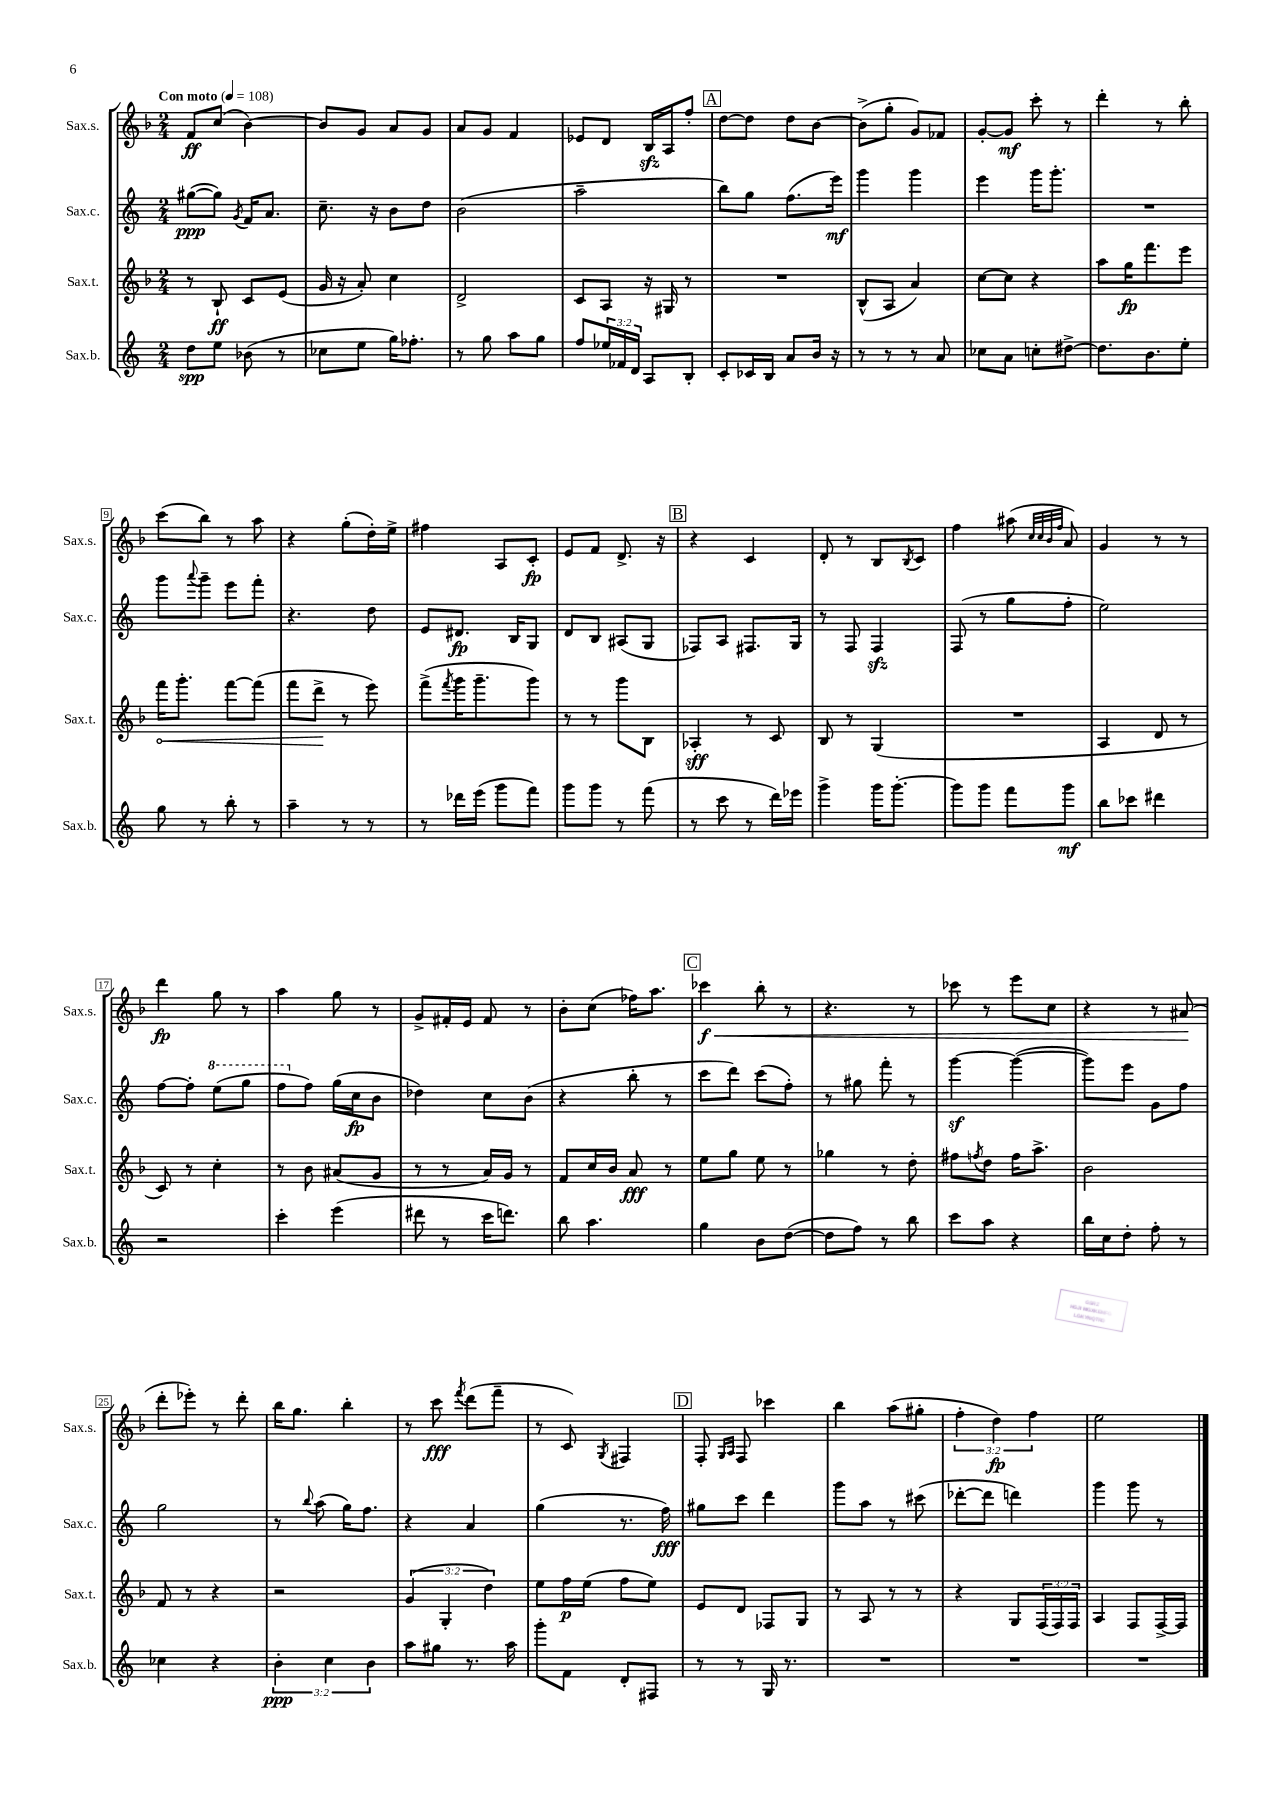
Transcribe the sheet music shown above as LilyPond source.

<<
\new StaffGroup <<
\new Staff = "s0" \with { instrumentName = "Sax.s." shortInstrumentName = "Sax.s." } {
    \clef treble \key f \major \numericTimeSignature \time 2/4 \override Staff.TupletNumber.text = #tuplet-number::calc-fraction-text \tempo "Con moto" 4 = 108
    f'8\ff c''8( bes'4~) |
    bes'8 g'8 a'8 g'8 |
    a'8 g'8 f'4 |
    ees'8 d'8 bes16\sfz a16 f''8-. |
    \mark \markup { \box "A" } d''8~ d''8 d''8 bes'8~ |
    bes'8->( g''8-. g'8) fes'8 |
    g'8~-. g'8\mf c'''8-. r8 |
    d'''4-. r8 bes''8-. |
    c'''8( bes''8) r8 a''8 |
    r4 g''8-.( d''16-.) e''16-> |
    fis''4 a8 c'8-.\fp |
    e'8 f'8 d'8.-> r16 |
    \mark \markup { \box "B" } r4 c'4 |
    d'8-. r8 bes8 \acciaccatura { bes8 } c'8 |
    f''4 ais''8( \grace { c''32 c''32 bes'32 f''32 } a'8) |
    g'4 r8 r8 |
    d'''4\fp g''8 r8 |
    a''4 g''8 r8 |
    g'8-> fis'16-. e'16 fis'8 r8 |
    bes'8-. c''8( fes''16) a''8. |
    \mark \markup { \box "C" } ces'''4\f\< bes''8-. r8 |
    r4. r8 |
    ces'''8 r8 e'''8 c''8 |
    r4 r8 ais'8\!( |
    d'''8-. ees'''8-.) r8 d'''8-. |
    bes''16 g''8. bes''4-. |
    r8 c'''8\fff \acciaccatura { f'''8 } d'''8( f'''8-- |
    r8 c'8) \acciaccatura { g8 } fis4 |
    \mark \markup { \box "D" } f8-. \grace { g16 a16 } f8 ces'''4 |
    bes''4 a''8( gis''8-. |
    \tuplet 3/2 { f''4-. d''4\fp) f''4 } |
    e''2 \bar "|." |
}
\new Staff = "s1" \with { instrumentName = "Sax.c." shortInstrumentName = "Sax.c." } {
    \clef treble \key c \major \numericTimeSignature \time 2/4
    gis''8~\ppp( gis''8) \acciaccatura { g'8 } f'16 a'8. |
    c''8.-- r16 b'8 d''8 |
    b'2( |
    a''2-- |
    \mark \markup { \box "A" } b''8) g''8 f''8.( e'''16\mf) |
    g'''4 g'''4 |
    e'''4 g'''16 g'''8.-. |
    R2 |
    g'''8 \appoggiatura { a'''8 } g'''8-- e'''8 f'''8-. |
    r4. d''8 |
    e'8 dis'8.\fp b16 g8 |
    d'8 b8 ais8( g8 |
    \mark \markup { \box "B" } fes8) a8 fis8. g16 |
    r8 f8 f4\sfz |
    f8( r8 g''8 f''8-. |
    e''2) |
    f''8~ f''8-. \ottava #1 e'''8( g'''8 |
    f'''8 \ottava #0 f''8) g''16( c''16\fp b'8 |
    des''4) c''8 b'8( |
    r4 b''8-. r8 |
    \mark \markup { \box "C" } c'''8 d'''8) c'''8( f''8-.) |
    r8 gis''8 f'''8-. r8 |
    g'''4~\sf g'''4~( |
    g'''8) e'''8 g'8 f''8 |
    g''2 |
    r8 \appoggiatura { b''8 } a''8( g''16) f''8. |
    r4 a'4 |
    g''4( r8. f''16\fff) |
    \mark \markup { \box "D" } gis''8 c'''8 d'''4 |
    g'''8 a''8 r8 cis'''8( |
    des'''8~-. des'''8 d'''4) |
    g'''4 g'''8 r8 \bar "|." |
}
\new Staff = "s2" \with { instrumentName = "Sax.t." shortInstrumentName = "Sax.t." } {
    \clef treble \key f \major \numericTimeSignature \time 2/4 \override Staff.TupletNumber.text = #tuplet-number::calc-fraction-text
    r8 bes8-!\ff c'8 e'8( |
    g'16 r16 a'8-.) c''4 |
    d'2-> |
    c'8 a8 r16 gis16 r8 |
    \mark \markup { \box "A" } R2 |
    bes8-^( a8 a'4) |
    c''8~ c''8 r4 |
    a''8 g''16\fp f'''8. e'''8 |
    \once \override Hairpin.circled-tip = ##t f'''16\< g'''8.-. f'''8~ f'''8( |
    f'''8 d'''8->\! r8 e'''8) |
    f'''8->( \acciaccatura { f'''8 } g'''16 g'''8.-- g'''8) |
    r8 r8 g'''8 bes8 |
    \mark \markup { \box "B" } aes4-.\sff r8 c'8 |
    bes8 r8 g4( |
    R2 |
    a4 d'8 r8 |
    c'8) r8 c''4-. |
    r8 bes'8 ais'8( g'8 |
    r8 r8 a'16) g'16 r8 |
    f'8 c''16 bes'16 a'8\fff r8 |
    \mark \markup { \box "C" } e''8 g''8 e''8 r8 |
    ges''4 r8 d''8-. |
    fis''8 \acciaccatura { f''8 } d''8 f''16 a''8.-> |
    bes'2 |
    f'8 r8 r4 |
    r2 |
    \tuplet 3/2 { g'4( g4-. d''4) } |
    e''8 f''16\p e''16( f''8 e''8) |
    \mark \markup { \box "D" } e'8 d'8 fes8 g8 |
    r8 a8 r8 r8 |
    r4 g8 \tuplet 3/2 { f16( f16) f16 } |
    a4 f8 f16~-> f16 \bar "|." |
}
\new Staff = "s3" \with { instrumentName = "Sax.b." shortInstrumentName = "Sax.b." } {
    \clef treble \key c \major \numericTimeSignature \time 2/4 \override Staff.TupletNumber.text = #tuplet-number::calc-fraction-text
    d''8\spp e''8 bes'8( r8 |
    ces''8 e''8 g''16) fes''8.-. |
    r8 g''8 a''8 g''8 |
    f''8 \tuplet 3/2 { ees''16 fes'16 d'16 } a8 b8-. |
    \mark \markup { \box "A" } c'8-. ces'16 b16 a'8 b'16 r16 |
    r8 r8 r8 a'8 |
    ces''8 a'8 c''8-. dis''8~-> |
    dis''8. b'8. e''8-. |
    g''8 r8 b''8-. r8 |
    a''4-- r8 r8 |
    r8 des'''16 e'''16( g'''8 f'''8) |
    g'''8 g'''8 r8 f'''8( |
    \mark \markup { \box "B" } r8 c'''8 r8 d'''16) ees'''16 |
    g'''4-> g'''16 g'''8.~-. |
    g'''8 g'''8 f'''8 g'''8\mf |
    b''8 ces'''8 dis'''4 |
    r2 |
    c'''4-. e'''4( |
    dis'''8 r8 c'''16 d'''8.) |
    b''8 a''4. |
    \mark \markup { \box "C" } g''4 b'8 d''8~( |
    d''8 f''8) r8 b''8 |
    c'''8 a''8 r4 |
    b''16 c''16 d''8-. f''8-. r8 |
    ces''4 r4 |
    \tuplet 3/2 { b'4-.\ppp c''4 b'4 } |
    a''8 gis''8 r8. a''16 |
    g'''8-. f'8 d'8-. fis8 |
    \mark \markup { \box "D" } r8 r8 g16 r8. |
    R2 |
    R2 |
    R2 \bar "|." |
}
>>
>>
\layout { \context { \Score \override BarNumber.stencil = #(make-stencil-boxer 0.1 0.3 ly:text-interface::print) } }
